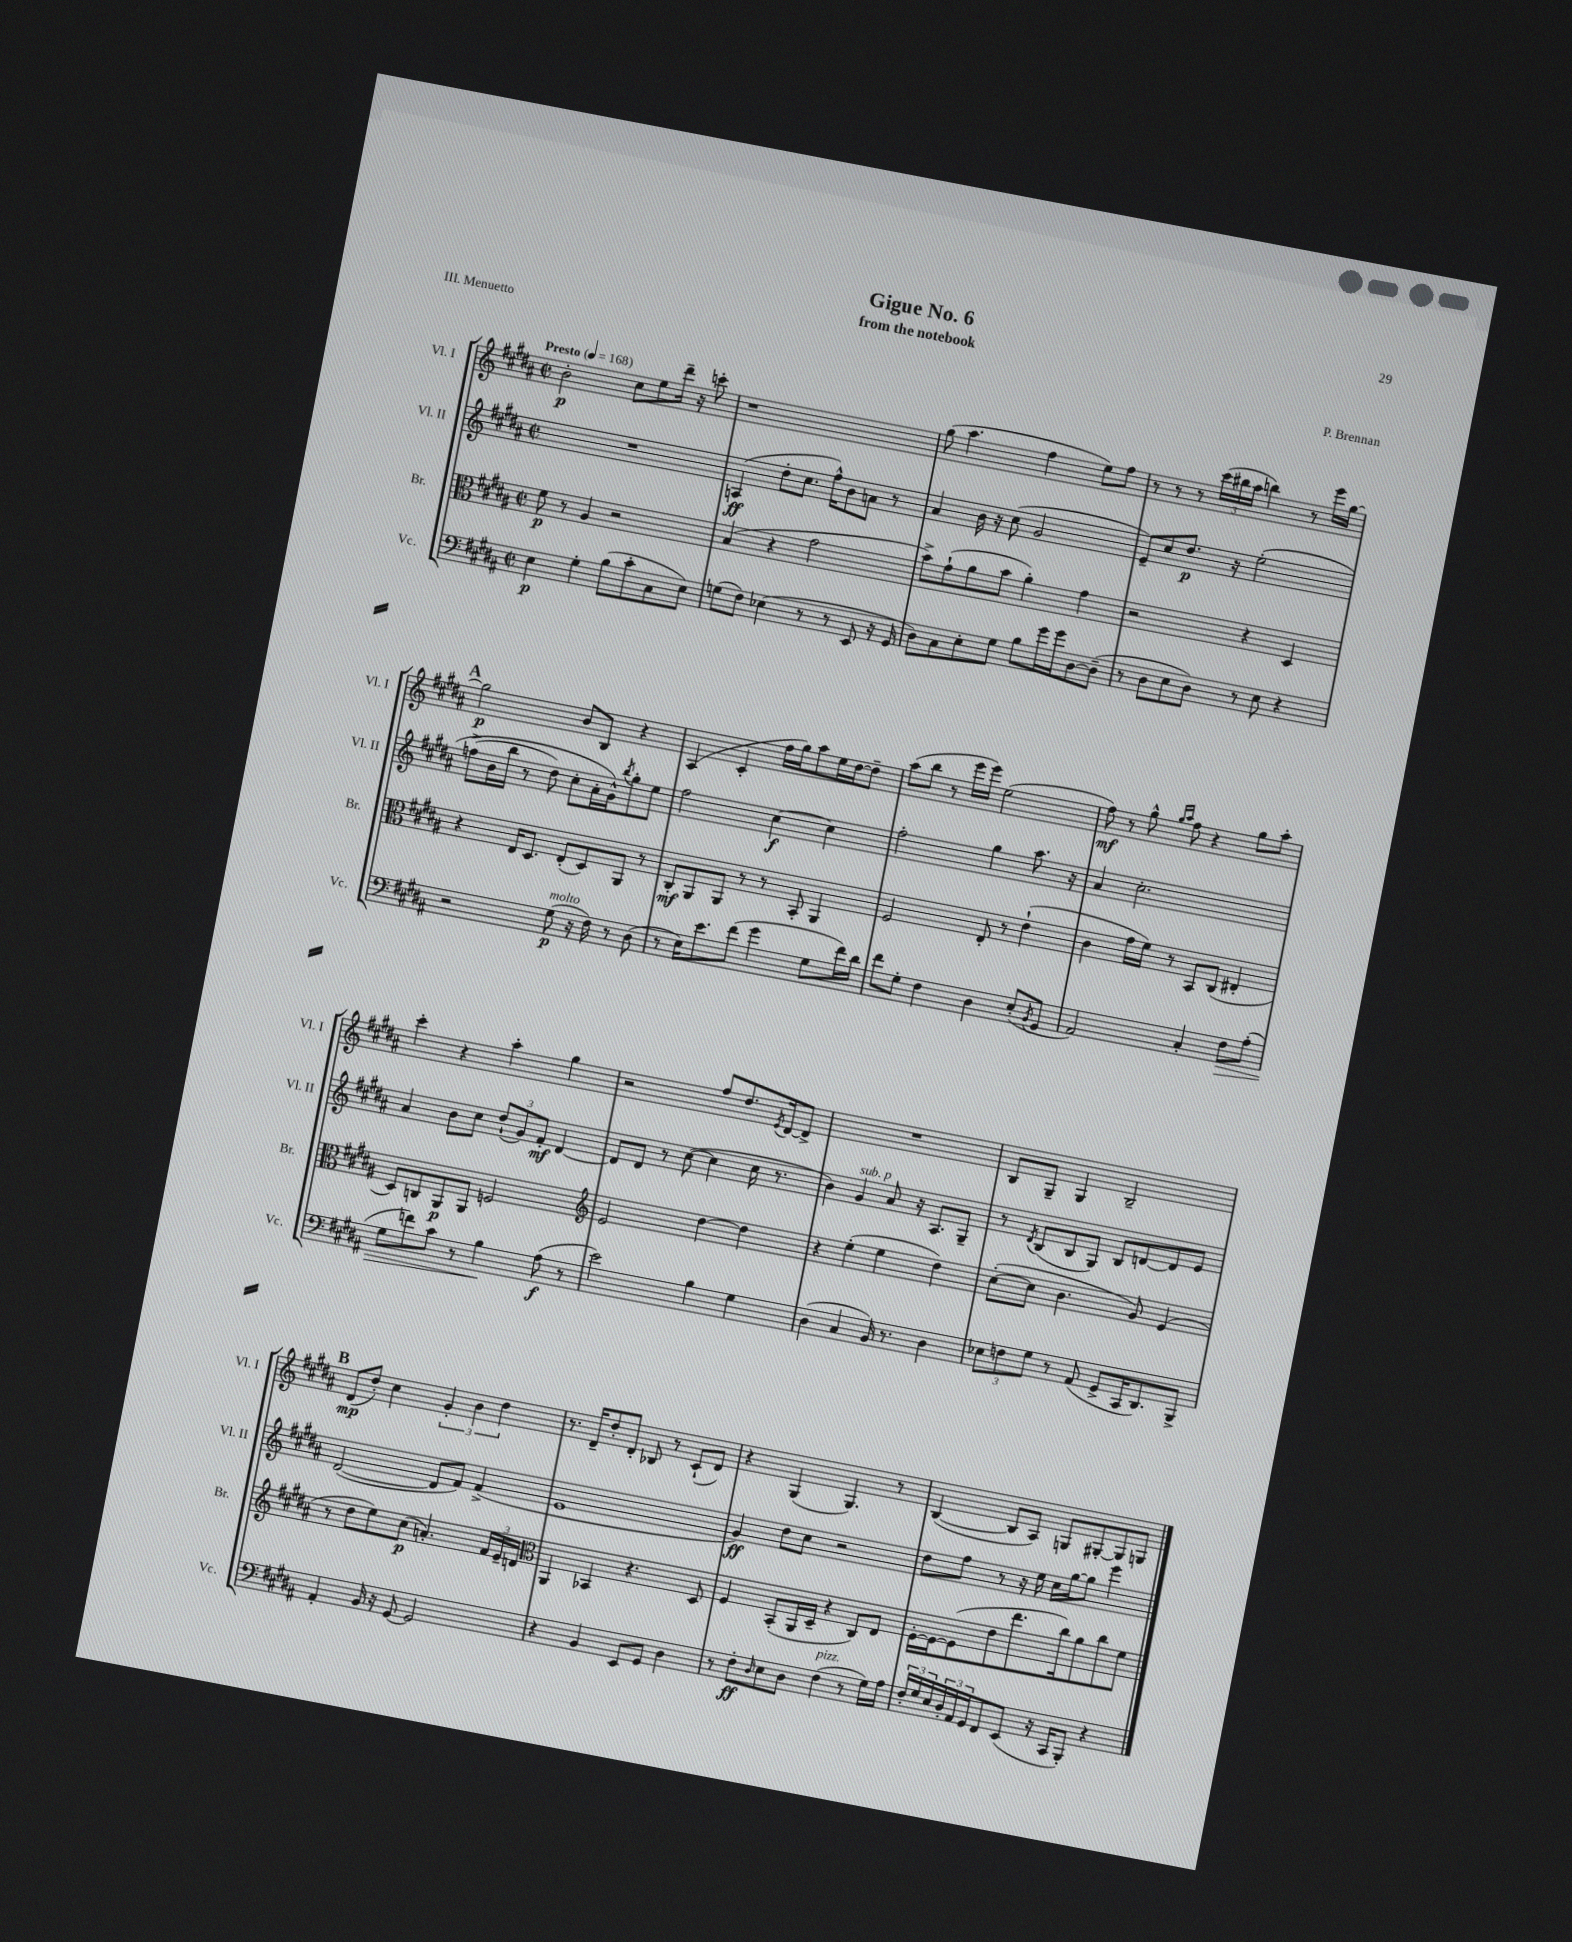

**kern	**dynam	**kern	**dynam	**kern	**dynam	**kern	**dynam
*part4	*part4	*part3	*part3	*part2	*part2	*part1	*part1
*staff4	*staff4	*staff3	*staff3	*staff2	*staff2	*staff1	*staff1
*I"Vc.	*	*I"Br.	*	*I"Vl. II	*	*I"Vl. I	*
*I'Vc.	*	*I'Br.	*	*I'Vl. II	*	*I'Vl. I	*
*clefF4	*	*clefC3	*	*clefG2	*	*clefG2	*
*k[f#c#g#d#a#]	*	*k[f#c#g#d#a#]	*	*k[f#c#g#d#a#]	*	*k[f#c#g#d#a#]	*
*M2/2	*	*M2/2	*	*M2/2	*	*M2/2	*
*met(c|)	*	*met(c|)	*	*met(c|)	*	*met(c|)	*
*MM168	*	*MM168	*	*MM168	*	*MM168	*
=1	=1	=1	=1	=1	=1	=1	=1
!	!	!	!	!	!	!LO:TX:a:B:t=Presto	!
4E\	p	8f#\	p	1r	.	2b'\	p
.	.	8r	.	.	.	.	.
4G#'\	.	4A#/	.	.	.	.	.
(8B\L	.	2r	.	.	.	8cc#\L	.
8c#'\	.	.	.	.	.	8ee\	.
8C#\	.	.	.	.	.	16ddd#~\Jk	.
.	.	.	.	.	.	16r	.
8E\J)	.	.	.	.	.	8cccn'\	.
=2	=2	=2	=2	=2	=2	=2	=2
(8Gn\L	.	(4B/	.	(4An/	ff	1r	.
8F#\J)	.	.	.	.	.	.	.
(4E-X\	.	4r	.	8dd#'\L	.	.	.
.	.	.	.	8.cc#\J	.	.	.
8r	.	2g#\	.	.	.	.	.
.	.	.	.	16ff#^^\KL)	.	.	.
8r	.	.	.	8b\	.	.	.
8EE/	.	.	.	8an\J	.	.	.
16r	.	.	.	8r	.	.	.
16GG#/	.	.	.	.	.	.	.
=3	=3	=3	=3	=3	=3	=3	=3
8D#\L)	.	8b^\L)	.	4a#/	.	(8gg#\	.
8C#\	.	(8g#`\	.	.	.	4.aa#\	.
8E'\	.	8a#\	.	16b\	.	.	.
.	.	.	.	16r	.	.	.
8G#\J	.	8b\J	.	(8cc#\	.	.	.
8B\L	.	4a#'\)	.	2g#/	.	4ff#\	.
16g#\L	.	.	.	.	.	.	.
16g#\J	.	.	.	.	.	.	.
[8D#\	.	4g#\	.	.	.	8ee\L)	.
(8D#~\J]	.	.	.	.	.	8ff#\J	.
=4	=4	=4	=4	=4	=4	=4	=4
8r	.	2r	.	8e~/L)	.	8r	.
8D#\L	.	.	.	8cc#/	.	8r	.
8E\	.	.	.	8.dd#/J	p	8r	.
8D#\J)	.	.	.	.	.	(24ccc#\LL	.
.	.	.	.	.	.	24bb#X\	.
.	.	.	.	16r	.	.	.
.	.	.	.	.	.	24aa#\JJ	.
8r	.	4r	.	(2ee'\	.	4bbn\)	.
8E\	.	.	.	.	.	.	.
4r	.	4D#/	.	.	.	8r	.
.	.	.	.	.	.	16eee\LL	.
.	.	.	.	.	.	[16gg#\JJ	.
!!LO:LB:g=z
!!LO:REH:place=s1:t=A
=5	=5	=5	=5	=5	=5	=5	=5
2r	.	4r	.	(8ffn^\L	.	2gg#\]	p
.	.	.	.	16b\L	.	.	.
.	.	.	.	16bb\JJ	.	.	.
.	.	16E/KL	.	8r	.	.	.
.	.	8.D#/J	.	.	.	.	.
.	.	.	.	8dd#\)	.	.	.
!LO:TX:a:i:t=molto	!	!	!	!	!	!	!
(8G#\	p	(8E'/L	.	8cc#'\L	.	8b/L	.
16r	.	8D#/)	.	16a#'\L	.	8B/J	.
16F#\)	.	.	.	16g#^^\J)	.	.	.
.	.	.	.	8qbb/	.	.	.
8r	.	8AA#/J	.	8gg#'\	.	4r	.
(8D#\	.	8r	.	8ee\J	.	.	.
=6	=6	=6	=6	=6	=6	=6	=6
8r	.	8C#'/L	mf	2ff#\	.	(4A#/	.
16E\KL)	.	8AA#/	.	.	.	.	.
8.e\	.	.	.	.	.	.	.
.	.	8AA#/J	.	.	.	4c#'/	.
(8f#\J	.	8r	.	.	.	.	.
4g#\	.	8r	.	[4cc#\	f	16ff#\LL	.
.	.	.	.	.	.	16gg#\J)	.
.	.	8BB'/	.	.	.	8aa#\	.
8G#\L	.	4AA#/	.	4cc#\]	.	16ee\L	.
.	.	.	.	.	.	[16dd#\J	.
16f#\L)	.	.	.	.	.	8dd#~\J]	.
16d#\JJ	.	.	.	.	.	.	.
=7	=7	=7	=7	=7	=7	=7	=7
8f#\L	.	2F#/	.	2ff#'\	.	(8aa#\L	.
8G#'\J	.	.	.	.	.	8bb\J	.
4F#\	.	.	.	.	.	8r	.
.	.	.	.	.	.	16eee\LL	.
.	.	.	.	.	.	16eee\JJ)	.
4D#\	.	8E'/	.	4gg#\	.	(2ee\	.
.	.	8r	.	.	.	.	.
(8E'/L	.	(4e`\	.	8.aa#\	.	.	.
8qBB/	.	.	.	.	.	.	.
8GG#/J	.	.	.	.	.	.	.
.	.	.	.	16r	.	.	.
=8	=8	=8	=8	=8	=8	=8	=8
2AA#/)	.	4c#\	.	4a#/	.	8ff#\)	mf
.	.	.	.	.	.	8r	.
.	.	16g#\LL	.	2.cc#'\	.	8gg#^^\	.
.	.	16f#\JJ)	.	.	.	.	.
.	.	.	.	.	.	16qqgg#/LL	.
.	.	.	.	.	.	16qqaa#/JJ	.
.	.	8r	.	.	.	8ff#\	.
4C#'/	.	8BB/L	.	.	.	4r	.
.	.	(8C#/J	.	.	.	.	.
!	!LO:HP:b	!	!	!	!	!	!
8F#\L	>	4E#X'/	.	.	.	8gg#\L	.
(8A#'\J	.	.	.	.	.	8aa#'\J	.
!!LO:LB:g=z
=9	=9	=9	=9	=9	=9	=9	=9
8G#\L	.	8D#/L)	.	4a#/	.	4ccc#'\	.
8fn\)	.	8Cn/	.	.	.	.	.
8c#\J	.	8AA#/	p	8b\L	.	4r	.
8r	.	8AA#/J	.	8cc#\J	.	.	.
4B\	.	2Fn/	.	(12dd#`/L	.	4aa#'\	.
.	.	.	.	12g#/)	.	.	.
.	.	.	.	12f#'/J	mf	.	.
(8A#\	] f	.	.	[4d#/	.	4gg#\	.
8r	.	.	.	.	.	.	.
=10	=10	=10	=10	=10	=10	=10	=10
*	*	*clefG2	*	*	*	*	*
2e\)	.	2e/	.	8d#/L]	.	2r	.
.	.	.	.	8d#/J	.	.	.
.	.	.	.	8r	.	.	.
.	.	.	.	([8cc#\	.	.	.
4B\	.	[4dd#\	.	4cc#\]	.	8ff#/L	.
.	.	.	.	.	.	8.dd#/	.
4G#\	.	4dd#\]	.	16cc#\	.	.	.
.	.	.	.	.	.	8qe/	.
.	.	.	.	8.r	.	[16d#/k	.
.	.	.	.	.	.	8d#^/J]	.
=11	=11	=11	=11	=11	=11	=11	=11
(4D#\	.	4r	.	4b\)	.	1r	.
!	!	!	!	!LO:TX:a:i:t=sub. p	!	!	!
4C#/	.	(4ee'\	.	4g#/	.	.	.
16BB/)	.	4ee\	.	8a#/	.	.	.
8.r	.	.	.	.	.	.	.
.	.	.	.	16r	.	.	.
.	.	.	.	8.A#/L	.	.	.
4D#\	.	4dd#\)	.	.	.	.	.
.	.	.	.	8G#~/J	.	.	.
=12	=12	=12	=12	=12	=12	=12	=12
12E-X\L	.	([8cc#'\L	.	8r	.	8B/L	.
12Fn\	.	.	.	.	.	.	.
.	.	.	.	8qd#/	.	.	.
.	.	8cc#\J]	.	(8B/L	.	8G#~/J	.
12G#\J	.	.	.	.	.	.	.
8r	.	4.b\	.	8B/	.	4G#/	.
(8AA#/	.	.	.	8G#/J)	.	.	.
8GG#^/L	.	.	.	8B/L	.	2B~/	.
16CC#/K	.	8g#/)	.	[8dn/	.	.	.
8.DD#/)	.	.	.	.	.	.	.
.	.	(4e/	.	8d/]	.	.	.
8BBB^/J	.	.	.	8e/J	.	.	.
!!LO:LB:g=z
!!LO:REH:place=s1:t=B
=13	=13	=13	=13	=13	=13	=13	=13
4AA#'/	.	8r	.	([2d#/	.	(8d#/L	mp
.	.	8dd#\L	.	.	.	8dd#'/J)	.
16BB/	.	8ee\)	.	.	.	4cc#\	.
16r	.	.	.	.	.	.	.
[8GG#/	.	(8cc#\J	p	.	.	.	.
2GG#/]	.	4.an'/)	.	8d#/L]	.	6g#'/	.
.	.	.	.	8f#/J)	.	.	.
.	.	.	.	.	.	6b\	.
.	.	.	.	(4f#^/	.	.	.
.	.	.	.	.	.	6dd#\	.
.	.	24f#/LL	.	.	.	.	.
.	.	24e~/	.	.	.	.	.
.	.	24dn/JJ	.	.	.	.	.
=14	=14	=14	=14	=14	=14	=14	=14
*	*	*clefC3	*	*	*	*	*
4r	.	4AA#/	.	1e	.	8.r	.
.	.	.	.	.	.	16d#~/KL	.
4BB/	.	4BB-X/	.	.	.	8dd#'/	.
.	.	.	.	.	.	8d#'/J	.
8EE/L	.	4.r	.	.	.	8B-X/	.
8GG#/J	.	.	.	.	.	8r	.
4D#\	.	.	.	.	.	(8c#`/L	.
.	.	8D#/	.	.	.	8d#/J)	.
=15	=15	=15	=15	=15	=15	=15	=15
8r	.	4F#/	.	4g#/)	ff	4r	.
8F#'\L	ff	.	.	.	.	.	.
16qqD#/	.	.	.	.	.	.	.
8E\	.	(8BB'/L	.	8dd#\L	.	(4G#/	.
8D#\J	.	16AA#/L	.	8cc#\J	.	.	.
.	.	16D#~/JJ	.	.	.	.	.
!LO:TX:a:i:t=pizz.	!	!	!	!	!	!	!
(4F#\	.	4r	.	2r	.	4.G#/)	.
8r	.	8C#/L)	.	.	.	.	.
16G#\LL)	.	8E/J	.	.	.	8r	.
16A#\JJ	.	.	.	.	.	.	.
=16	=16	=16	=16	=16	=16	=16	=16
24F#'/LL	.	[16F#'\LL	.	8dd#\L	.	([4B/	.
24G#/	.	.	.	.	.	.	.
.	.	16F#\J_	.	.	.	.	.
24E/	.	.	.	.	.	.	.
24D#'/	.	(8F#\]	.	8ff#\J	.	.	.
24AA#/	.	.	.	.	.	.	.
24GG#/J	.	.	.	.	.	.	.
8FF#/	.	8e\	.	8r	.	8B/L]	.
(8EE/J	.	8.ee\	.	16r	.	8A#/J)	.
.	.	.	.	16ee\	.	.	.
16r	.	.	.	16cc#\LL	.	8Gn/L	.
16CC#/KL	.	16cc#\k)	.	[16gg#\J	.	.	.
8BBB'/J)	.	8a#\	.	8gg#\J]	.	[8G#X'/	.
4r	.	8cc#\	.	4eee\	.	8G#/]	.
.	.	8f#\J	.	.	.	8Gn/J	.
==	==	==	==	==	==	==	==
*-	*-	*-	*-	*-	*-	*-	*-
